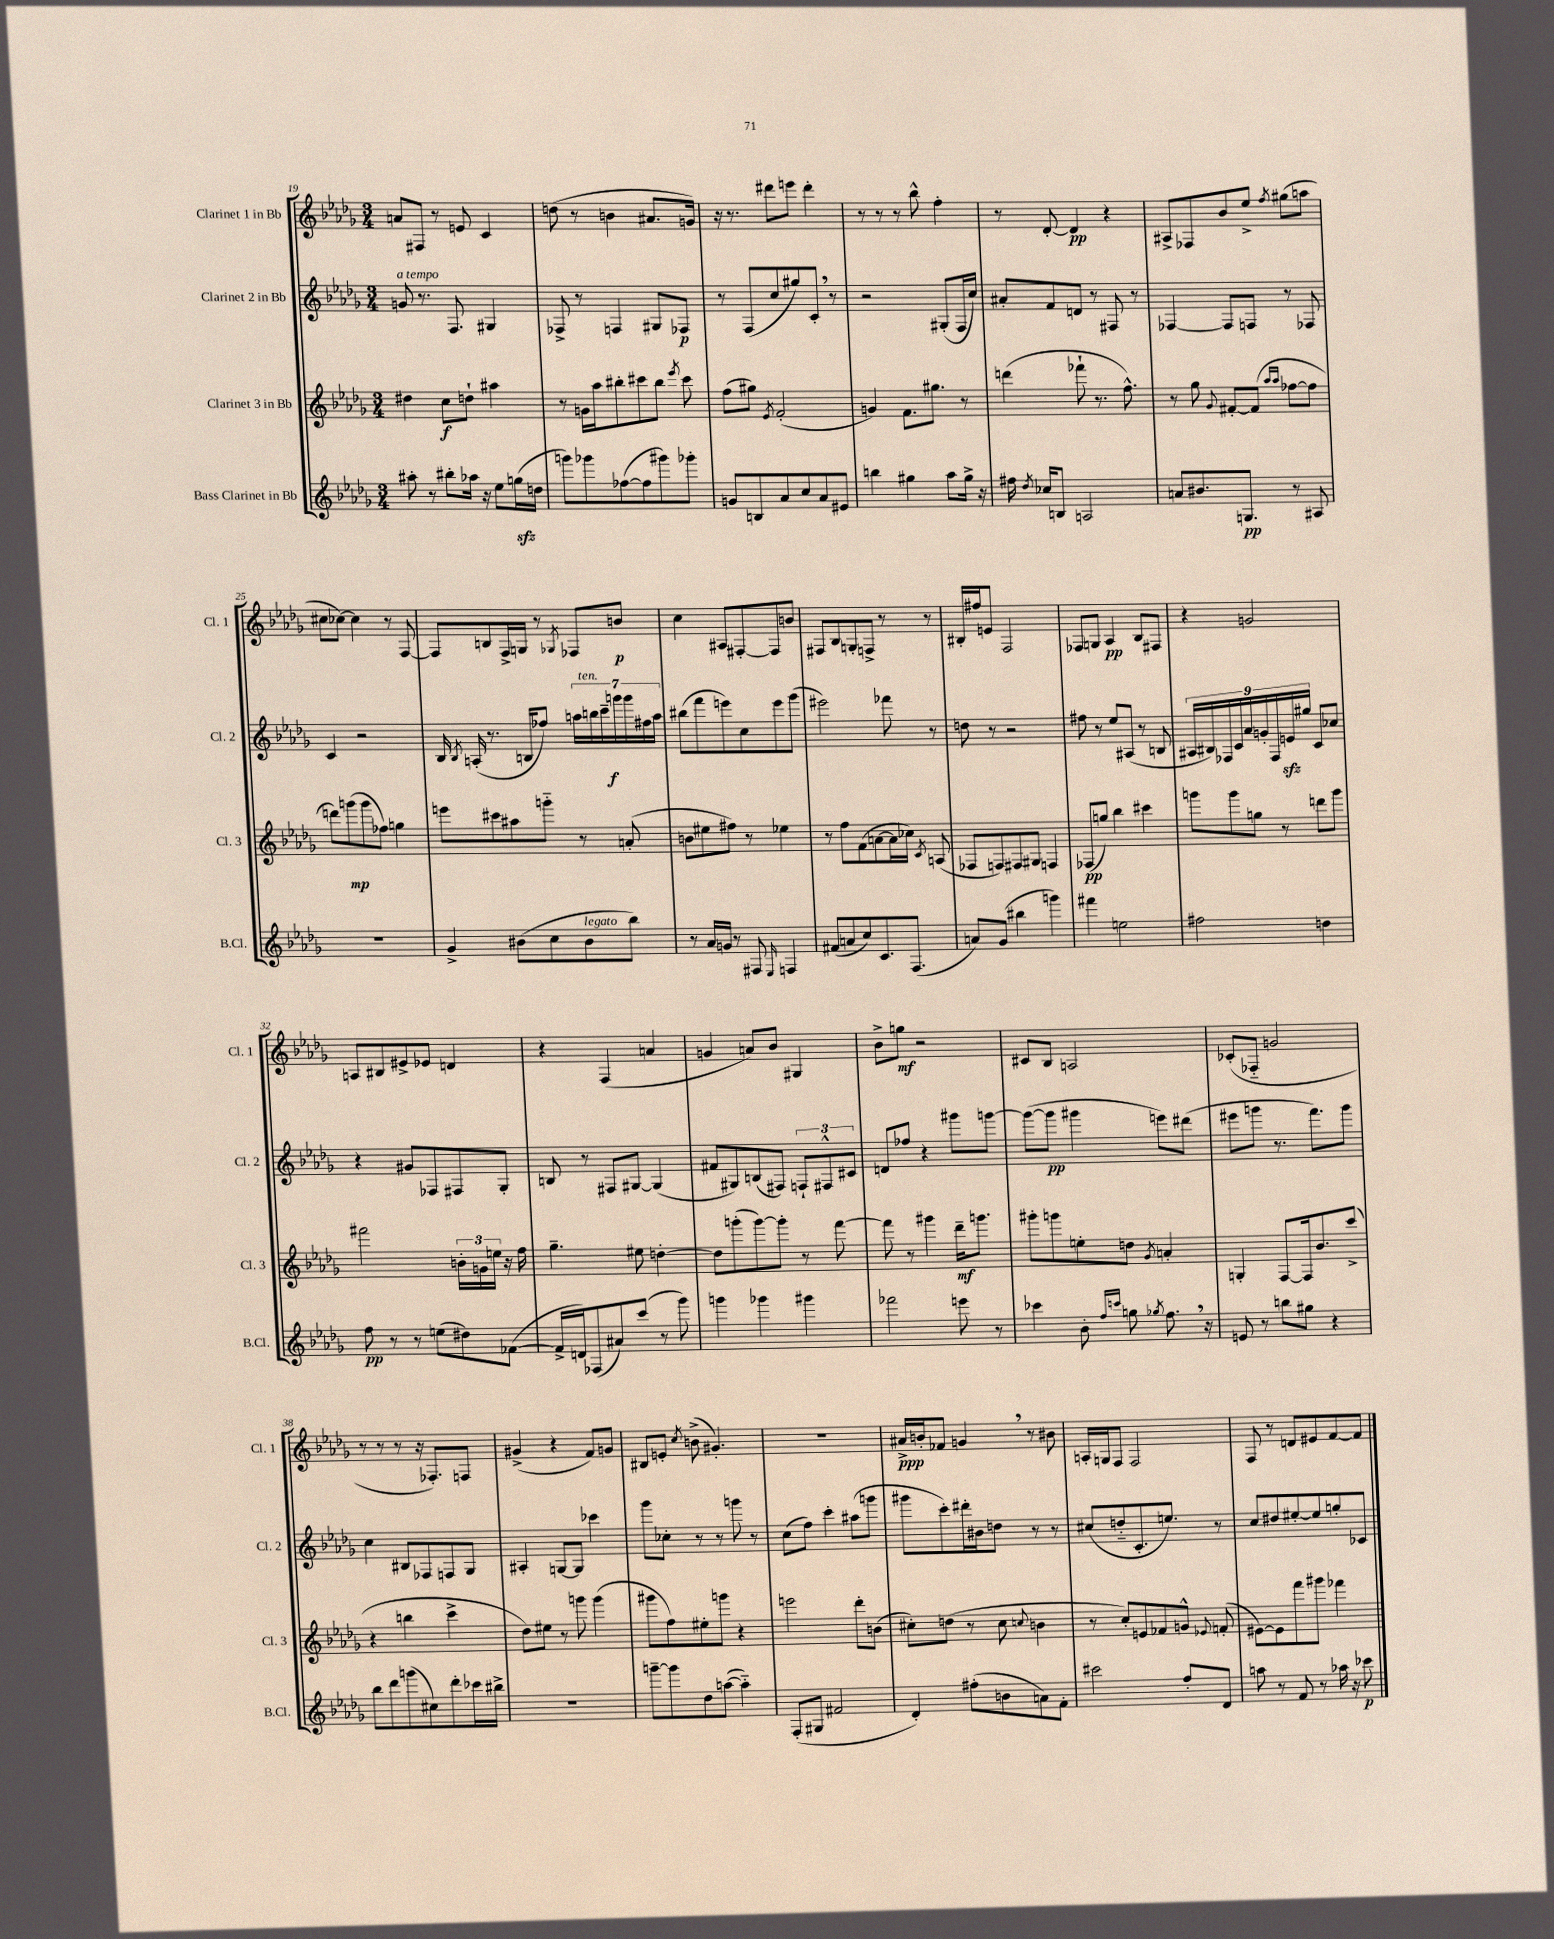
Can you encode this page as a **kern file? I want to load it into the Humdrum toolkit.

**kern	**kern	**kern	**kern
*staff4	*staff3	*staff2	*staff1
*clefG2	*clefG2	*clefG2	*clefG2
*k[b-e-a-d-g-]	*k[b-e-a-d-g-]	*k[b-e-a-d-g-]	*k[b-e-a-d-g-]
*M3/4	*M3/4	*M3/4	*M3/4
8aa#'	4dd#	8g	8a
8r	.	8.r	8F#
8bb#'	8cc	.	8r
.	.	8.F	.
16aa-	8dd`	.	8e
16r	.	.	.
8ee-	4aa#	4G#	4c
(16gg	.	.	.
16dd	.	.	.
=	=	=	=
8ggg)	8r	8F-^	(8dd
8ggg-	16g	8r	8r
.	16aa-	.	.
([8ff-	8bb#'	4F	4b
8ff-]	8ccc#	.	.
8ggg#)	8bb#	8G#	8.a#
.	8qeee-	.	.
8ggg-'	8ccc#	8F-	.
.	.	.	16g)
=	=	=	=
8g	(8ff	8r	16r
.	.	.	8.r
8B	8gg#)	(8F	.
.	8qe-	.	.
8a-	(2f'	8cc	8ddd#
8cc	.	8gg#)	8eee
8a-	.	8c'	4ddd#'
8e#	.	8r	.
=	=	=	=
4bb	4g)	2r	8r
.	.	.	8r
4gg#	8.f	.	8r
.	.	.	8bb-^^
.	8.gg#	.	.
8aa-	.	(8G#'	4ff'
16gg#^	8r	16F	.
16r	.	16cc)	.
=	=	=	=
16ff#	(4ddd	8a#'	8r
8qdd-	.	.	.
16cc-	.	.	.
8B	.	8f	[8d-'
2A	8fff-`	8d	4d-]
.	8.r	8r	.
.	.	8F#	4r
.	8.ff^^)	.	.
.	.	8r	.
=	=	=	=
8a	8r	[4F-	8A#^
8.b#	8gg-	.	8F-
.	8qqg-	.	.
.	[8f#'	8F-]	8b-
8.G	.	.	.
.	(8f#]	8F	8ee-^
.	16qqaa-	.	.
.	16qqaa-	.	8qff
8r	[8ff-	8r	(8gg#
8A#	8ff-]	8F-	8aa
=	=	=	=
2.r	8ddd)	4c	8cc#
.	(8ggg	.	[8cc-)
.	8ggg	2r	4cc-]
.	8ff-)	.	.
.	4gg	.	8r
.	.	.	[8F
=	=	=	=
4g-^	8eee	16B-	8F]
.	.	8qB-	.
.	.	(16A'	.
.	8ccc#	8.r	8B
(8b#	8aa#	.	16F^
.	.	16B	16G
8cc	8ggg'~	8ff-)	8r
.	.	.	8qG-
8b#	8r	28aa	8F-
.	.	28bb	.
.	.	28ccc~	.
.	.	28ggg	.
8bb-)	(8a'	.	8b
.	.	28ggg	.
.	.	28ff#	.
.	.	28aa	.
=	=	=	=
8r	8b	(8bb#	4cc
16a-	8ee#	8fff	.
16g	.	.	.
8r	8ff#)	8eee)	8A#
8F#	8r	8cc	[8F#'
16qqE-	.	.	.
4F	4ee-	8eee	8F#]
.	.	(8ggg-	8b
=	=	=	=
(8f#	8r	2eee#)	8F#
8a	8ff	.	8B-
8cc)	(8f	.	8G'
8.c	[8a	.	8F^
.	16a]	8fff-	8r
(8.F	16cc-)	.	.
.	8qc	.	.
.	(8A	8r	8r
=	=	=	=
8a)	8F-	8dd	16B#'
.	.	.	16ff#
(8g-	8F)	8r	8e
4bb#	8F#	2r	2F
.	8G#	.	.
4ggg)	4F	.	.
=	=	=	=
4fff#	(8F-	8ff#	8F-
.	8gg)	8r	8G
2ee	4bb-	8ee-	4A-
.	.	(8A#	.
.	4ccc#	8r	8B-
.	.	8B	8F#
=	=	=	=
2ff#	8ggg	18A#	4r
.	.	18B#)	.
.	.	18F-	.
.	8ggg	.	.
.	.	18c	.
.	.	18a-	.
.	8gg	.	2g
.	.	18g'	.
.	.	18F-	.
.	8r	.	.
.	.	18e	.
.	.	18gg#	.
4dd	8ddd	8c	.
.	8ggg	8cc-	.
=	=	=	=
8ff	2fff#	4r	8A
8r	.	.	8B#
8r	.	8g#	8e#^
(8ee	.	8F-	8e-
8dd#)	24b'	8F#	4d
.	24g	.	.
.	24ee	.	.
([8f-	16r	8G-'	.
.	16ff	.	.
=	=	=	=
16f-^]	4.gg-~	8B	4r
16d)	.	.	.
(8F-	.	8r	.
8a#)	.	8F#	(4F
(8ccc	8ee#	[8G#	.
8r	[4dd'	(4G#]	4a
8ggg-)	.	.	.
=	=	=	=
4ggg	8dd]	8f#	4g
.	(8ggg'	8G#)	.
4ggg-	[8ggg)	(8B	8a)
.	8ggg']	8F#)	8b-
4ggg#	8r	12F`	4G#
.	.	12F#^^	.
.	[8fff	.	.
.	.	12c#	.
=	=	=	=
2fff-	8fff]	8d	8b-^
.	8r	8ff-	8gg
.	4ggg#	4r	2r
8eee	16ddd-~	8ggg#	.
.	8.ggg	.	.
8r	.	[8ggg	.
=	=	=	=
4ccc-	8ggg#'	(8ggg_	8c#
.	8ggg	8ggg]	8B-
8b-'	8ee'	4ggg#	2A
16qqff	.	.	.
16qqccc	.	.	.
8gg	8dd	.	.
8qgg-	8qg-	.	.
8.ff	4a'	8eee)	.
.	.	(8ddd#	.
16r	.	.	.
=	=	=	=
8e	4G'	8eee#	(8c-'
8r	.	8ggg	8F-'~
8bb	[8F	8.r	2g
8gg#	16F]	.	.
.	8.b-	8.fff)	.
4r	.	.	.
.	(8ccc^	8ggg	.
=	=	=	=
8bb-	4r	4cc	8r
8ddd-	.	.	8r
(8ggg	4bb	8B#	8r
8cc#)	.	8F-	16r
.	.	.	8.F-')
8ddd-'	4ccc^	8F	.
16ccc-	.	8G-	8F
16bb#^	.	.	.
=	=	=	=
2.r	8dd-)	4A#'	(4g#^
.	8ee#	.	.
.	8r	[8G	4r
.	8ggg	8G]	.
.	(4ggg	4ccc-	8f)
.	.	.	8g
=	=	=	=
[8ggg~	8ggg#	8ggg-	8B#
8ggg]	8ff)	8cc-'	8e'
.	.	.	8qcc
8dd-	8ee#'	8r	(8b^
([8aa	8ggg	8r	4.g#')
4aa'~])	4r	8ggg	.
.	.	8r	.
=	=	=	=
(8F'	2eee	(8cc	2.r
8G#	.	8ff)	.
2f#	.	4ccc'	.
.	8ddd-'	(8aa#	.
.	(8b	8ggg	.
=	=	=	=
4d-')	8cc#')	8ggg#	16a#^
.	.	.	16b'
.	(8dd	8ccc')	8f-
(8ff#'	8r	16ddd#'	4g
.	.	16b#	.
8b	8cc#	8dd	.
.	8qqcc	.	.
8a)	4b	8r	8r
8f'	.	8r	8b#
=	=	=	=
2ccc#	8r	(8cc#	16A'
.	.	.	16G
.	8cc')	8dd'~	8F
.	8e	8.c'	2F
.	8f-	.	.
.	.	8.ee)	.
8ff'	8g^^	.	.
.	8qqe-	.	.
8d-	(8f'	8r	.
=	=	=	=
8aa	[8e#)	8cc	8F
8r	8e#]	8dd#	8r
8f	8fff	[8ee#'	8d
8r	8ggg#	8ee#]	8e#
16aa-	4fff-	8gg'	[8f
16r	.	.	.
8ccc-	.	8c-	8f]
==	==	==	==
*-	*-	*-	*-
